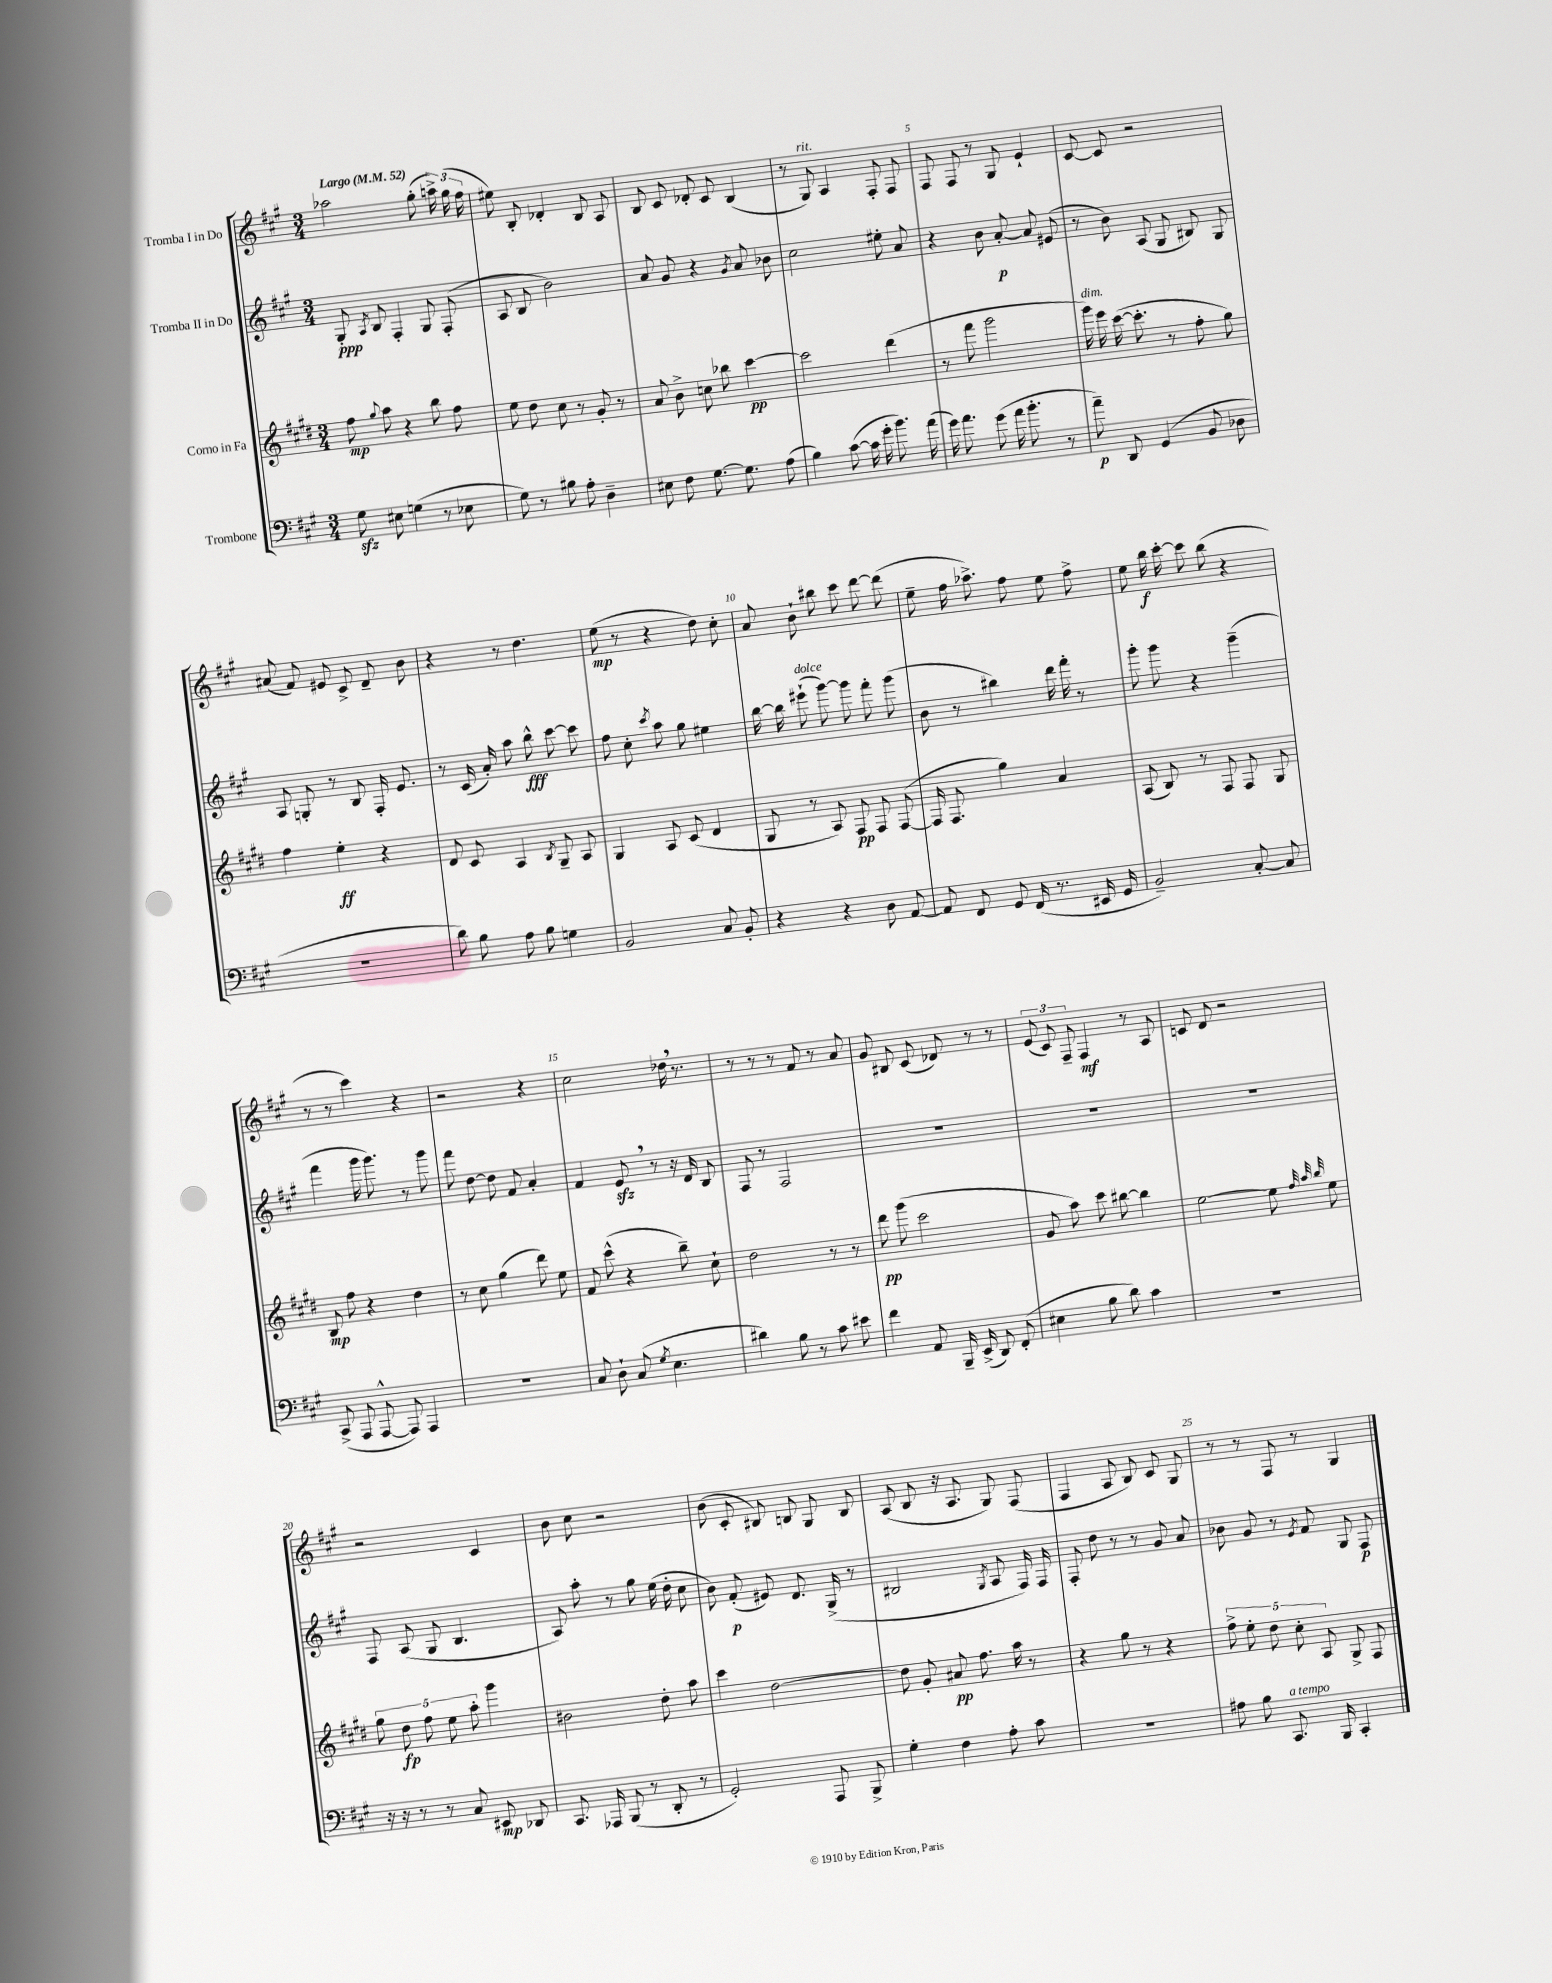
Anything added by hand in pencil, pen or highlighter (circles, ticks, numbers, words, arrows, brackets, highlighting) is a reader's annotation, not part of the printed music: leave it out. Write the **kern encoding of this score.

**kern	**kern	**kern	**kern
*staff4	*staff3	*staff2	*staff1
*clefF4	*clefG2	*clefG2	*clefG2
*k[f#c#g#]	*k[f#c#g#d#]	*k[f#c#g#]	*k[f#c#g#]
*M3/4	*M3/4	*M3/4	*M3/4
*MM52	*MM52	*MM52	*MM52
8G#	8ff#	8G#'	2aa-
.	8qqgg#	8qA	.
8E#	8aa	8B	.
(4G	4r	4F#'	.
8r	8bb	8G#	(8gg#'
8E-	8ff#	(8F#'	24aa^)
.	.	.	(24gg#
.	.	.	24ff#
=	=	=	=
8G#)	8ee	8A	8ee#)
8r	8dd#	8B	8B'
8B#	8cc#	2b)	4d-'
8A'	8r	.	.
4D~	8g#'	.	8B
.	8r	.	8A
=	=	=	=
8E#	8a	8a	8B
8F#	8b^	8g#	8c#
[8.G#	8cc	4r	8d-'
.	8bb-	.	8c#
8.G#]	.	.	.
.	.	8qg#	.
.	[4ccc#	8a	(4B
(8A	.	8b-	.
=	=	=	=
4B)	2ccc#]	2cc#	8r
.	.	.	8G#)
([8c#	.	.	4A
16c#]	.	.	.
16g#'	.	.	.
8.b)	(4ddd#	8ee#'	8F#'
.	.	8a	8F#
(16a	.	.	.
=	=	=	=
16g#)	8r	4r	8F#
8.a	.	.	.
.	8fff#	.	8F#
(8g#	2ggg#	8b	8r
16a	.	[8a'	8G#
8.b'	.	.	.
.	.	8a]	4e`
8r	.	(8e#	.
=	=	=	=
8a~)	16ggg#)	8r	[8c#
.	16eee	.	.
8DD	([16ccc#	8b)	8c#]
.	8.ccc#']	.	.
(4GG#	.	(8A	2r
.	8r	8G#	.
8BB	8ff#'	8B#)	.
8D-	8gg#)	8G#	.
=	=	=	=
2.r	4ff#	8A	(8a#
.	.	8G'	8f#)
.	4ee'	8r	8e#
.	.	8B	8c#^
.	4r	16F#'	8d~
.	.	8.e	.
.	.	.	8b
=	=	=	=
8d)	8d#	8r	4r
8B	8c#	(16c#	.
.	.	16a')	.
8A	4A	8aa	8r
8B	.	8bb^^	4.dd
.	8qB	.	.
4G	8G#~	[8ccc#	.
.	8A	8ccc#]	.
=	=	=	=
2BB	4G#	8ff#	(8ee
.	.	8cc#'	8r
.	.	8qccc#	.
.	8A	8aa	4r
.	(8c#	8gg#	.
8C#	4d#	4ee#	8dd)
8BB'	.	.	8cc#'
=	=	=	=
4r	8G#	[16bb	8a
.	.	16bb]	.
.	8r	(8eee#`	8b`
4r	8A)	[8ggg#)	8bb#
.	8F#	8ggg#]	8ccc#
8D	8F#	8fff#'	[8ddd
[8AA	([8F#	(8ggg#	(8ddd]
=	=	=	=
8AA]	16F#]	8b	8ee~
.	8.F#	.	.
8FF#	.	8r	16ff#
.	.	.	8.aa-^)
8GG#	4gg#)	4bb#)	.
(16FF#	.	.	8ff#
8.r	.	.	.
.	4a	16ddd	8ee
.	.	16fff#'	.
16EE#	.	8r	8ff#^
16GG#	.	.	.
=	=	=	=
2BB~)	(8A	8ggg#'	8ee
.	8B)	8ggg#	16bb
.	.	.	[16ccc#'
.	8r	4r	8ccc#]
.	8F#	.	(8bb
[8C#'	8F#	(4ggg#~	4r
8C#]	8G#	.	.
=	=	=	=
(8CC#^	8B	4fff#	8r
8AAA	8ff#	.	8r
[8AAA^^	4r	16ggg#	4ccc#)
.	.	8.ggg#)	.
8AAA])	.	.	.
4AAA	4dd#	8r	4r
.	.	8ggg#	.
=	=	=	=
2.r	8r	8fff#	2r
.	8cc#	[8dd	.
.	(4gg#	8dd]	.
.	.	8f#	.
.	8ddd#)	4a'	4r
.	8ee	.	.
=	=	=	=
8C#	8f#	4f#	2cc#
8D`	(8ccc#^^	.	.
(8C#	4r	8e	.
8qG#	.	.	.
4.E	.	8r	.
.	8bb~)	16r	16dd-
.	.	16d	8.r
.	8cc#`	8B	.
=	=	=	=
4d#)	2dd#	8F#	8r
.	.	8r	8r
8B	.	2F#	8r
8r	.	.	8f#
8c#	8r	.	8r
8e#	8r	.	8a
=	=	=	=
4f#	8ddd#	2.r	8g#
.	(8ggg#	.	8B#
8AA	2ccc#	.	(8c#
16BBB~	.	.	8d-)
(16EE^	.	.	.
8DD)	.	.	8r
(8FF#'	.	.	8r
=	=	=	=
4E#	8g#	2.r	(12e
.	.	.	12c#)
.	8aa)	.	.
.	.	.	12F#~
8B	8ccc#	.	4F#
8d)	[8bb#	.	.
4c#	4bb#]	.	8r
.	.	.	8A
=	=	=	=
2.r	[2ee	2.r	8c
.	.	.	8d
.	.	.	2r
.	8ee]	.	.
.	32qqff#	.	.
.	32qqaa	.	.
.	32qqbb	.	.
.	8ee	.	.
=	=	=	=
16r	10gg#	8F#	2r
16r	.	.	.
.	10dd#	.	.
8r	.	(8A	.
.	10ff#	.	.
8r	.	8G#	.
.	10ee	.	.
8C#	.	4.B	.
.	10aa'	.	.
8EE#	4ggg#	.	4c#
8DD-	.	.	.
=	=	=	=
8.CC#	2b#	8A)	8b
.	.	8aa'	8cc#
16AAA-	.	.	.
(8BBB	.	8r	2r
8r	.	8gg#	.
8DD'	8dd#'	(16ee	.
.	.	16dd'	.
8r	8aa	8cc#	.
=	=	=	=
2GG#')	4ccc#	8b)	(8b
.	.	(8f#'	8c#'
.	[2dd#	8e#)	8B#)
.	.	8.d	8B
8AAA	.	.	8G#
.	.	(16G#^	.
8BBB^	.	8r	8B
=	=	=	=
4G#'	8dd#]	2B#	(8A
.	8g#'	.	8B
4F#	8a#	.	16r
.	.	.	8.A
.	8.ff#	.	.
.	.	8qG#	.
8A'	.	8A	8G#)
.	16aa	.	.
8c#	8r	16F#)	(8F#
.	.	16F#	.
=	=	=	=
2.r	4r	8F#'	4F#
.	.	8dd	.
.	8gg#	8r	8A
.	8r	8r	8B)
.	4r	8g#	8c#
.	.	8a	8G#
=	=	=	=
8A#	10ff#^	8b-	8r
.	10ee'	.	.
8B	.	8g#	8r
.	10dd#	.	.
8.CC#	.	8r	8F#
.	10cc#'	.	.
.	.	8qe	.
.	.	8f#	8r
.	10A	.	.
16BBB	.	.	.
4CC#'	8G#^	8G#	4G#
.	8F#	8F#	.
==	==	==	==
*-	*-	*-	*-
